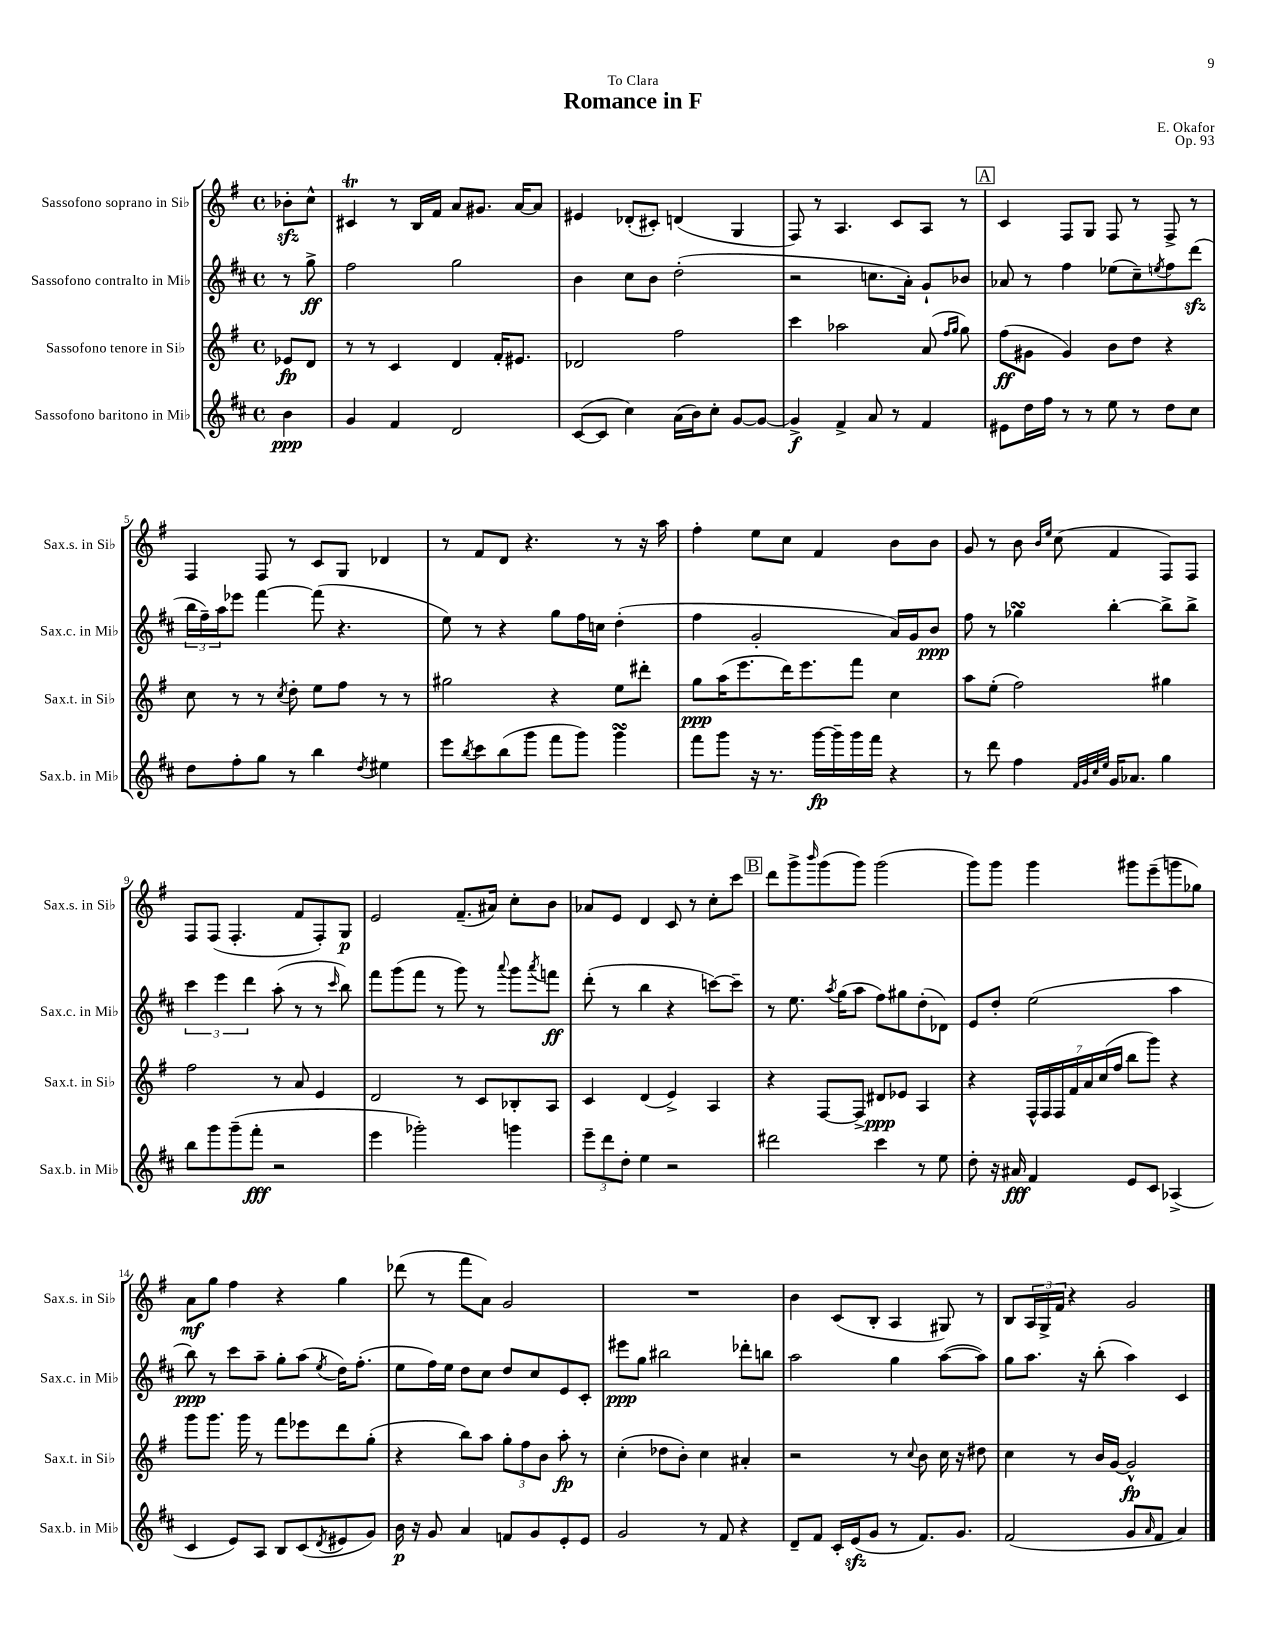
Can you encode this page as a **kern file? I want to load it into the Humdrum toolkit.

**kern	**kern	**kern	**kern
*staff4	*staff3	*staff2	*staff1
*clefG2	*clefG2	*clefG2	*clefG2
*k[f#c#]	*k[f#]	*k[f#c#]	*k[f#]
*M4/4	*M4/4	*M4/4	*M4/4
*met(c)	*met(c)	*met(c)	*met(c)
4b	8e-	8r	8b-'
.	8d	8gg^	8cc^^
=	=	=	=
4g	8r	2ff#	4c#
.	8r	.	.
4f#	4c	.	8r
.	.	.	16B
.	.	.	16f#
2d	4d	2gg	8a
.	.	.	8.g#
.	16f#'	.	.
.	8.e#	.	[16a
.	.	.	8a]
=	=	=	=
([8c#	2d-	4b	4e#
8c#]	.	.	.
4cc#)	.	8cc#	(8d-'
.	.	8b	8c#')
(16a	2ff#	(2dd'	(4d
16b)	.	.	.
8cc#'	.	.	.
[8g	.	.	4G
8g_	.	.	.
=	=	=	=
4g^]	4ccc	2r	8F#)
.	.	.	8r
4f#^	2aa-	.	4.A
8a	.	8.cc	.
8r	.	.	8c
.	.	16a')	.
4f#	(8a	8g`	8A
.	16qqff#	.	.
.	16qqgg	.	.
.	8gg)	8b-	8r
=	=	=	=
8e#	(8ff#	8a-	4c
16dd	8g#	8r	.
16ff#	.	.	.
8r	4g#)	4ff#	8F#
8r	.	.	8G
8ee	8b	(8ee-	8F#
8r	8dd	8cc#~)	8r
.	.	8qee	.
8dd	4r	8ff#	8F#^
8cc#	.	(8ddd	8r
=	=	=	=
8dd	8cc	24bb	4F#
.	.	24ff#~)	.
.	.	24aa	.
8ff#'	8r	8eee-	.
8gg	8r	[4fff#	8F#
.	8qcc	.	.
8r	8dd'	.	8r
4bb	8ee	(8fff#]	8c
.	8ff#	4.r	8G
8qdd	.	.	.
4ee#	8r	.	4d-
.	8r	.	.
=	=	=	=
8eee	2gg#	8ee)	8r
8qbb	.	.	.
8ccc#	.	8r	8f#
(8bb	.	4r	8d
8ggg	.	.	4.r
8fff#	4r	8gg	.
8ggg)	.	16ff#	.
.	.	16cc	.
4ggg	8ee	(4dd'	8r
.	8ddd#'	.	16r
.	.	.	16aa
=	=	=	=
8fff#	8gg	4ff#	4ff#'
8ggg	(16aa	.	.
.	8.eee	.	.
16r	.	2g'	8ee
8.r	.	.	.
.	16ddd)	.	8cc
.	8.eee	.	.
[16ggg	.	.	4f#
16ggg~]	.	.	.
16ggg	8fff#	.	.
16fff#	.	.	.
4r	4cc	16a)	8b
.	.	16g	.
.	.	8b	8b
=	=	=	=
8r	8aa	8ff#	8g
8ddd	(8ee'	8r	8r
4ff#	2ff#)	4gg-	8b
.	.	.	16qqb
.	.	.	16qqee
.	.	.	(8cc
32qqf#	.	.	.
32qqg	.	.	.
32qqcc#	.	.	.
32qqee	.	.	.
16g	.	[4bb'	4f#
8.a-	.	.	.
4gg	4gg#	8bb^]	8F#)
.	.	8bb^	8F#
=	=	=	=
8bb	2ff#	6ccc#	8F#
8ggg	.	.	(8F#
.	.	6eee	.
(8ggg~	.	.	4.F#'
.	.	6ddd	.
8fff#'	.	.	.
2r	8r	(8aa'	.
.	8a	8r	8f#
.	4e	8r	8F#')
.	.	16qqccc#	.
.	.	8bb)	8G
=	=	=	=
4eee	2d	8fff#	2e
.	.	(8ggg	.
2ggg-')	.	8fff#	.
.	.	8r	.
.	8r	8ggg)	(8.f#~
.	8c	8r	.
.	.	.	16a#)
.	.	8qqaaa	.
4ggg	8B-'	8ggg	8cc'
.	.	8qaaa	.
.	8A	8fff	8b
=	=	=	=
12eee~	4c	(8ddd'	8a-
12ddd	.	.	.
.	.	8r	8e
12dd'	.	.	.
4ee	(4d	4bb	4d
2r	4e^)	4r	8c
.	.	.	8r
.	4A	[8ccc)	8cc'
.	.	8ccc~]	8ccc
=	=	=	=
2ddd#	4r	8r	8ddd
.	.	8.ee	8ggg^
.	.	.	16qqbbb
.	[8F#	.	(8ggg
.	.	8qaa	.
.	.	(16gg	.
.	8F#^]	8aa	8ggg)
4ccc#	8d#	8ff#)	(2ggg
.	8e-	8gg#	.
8r	4A	(8dd'	.
8ee	.	8d-)	.
=	=	=	=
8dd'	4r	8e	8ggg)
16r	.	8dd'	8ggg
16a#	.	.	.
4f#	28F#^^	(2ee	4ggg
.	28F#	.	.
.	28F#	.	.
.	28f#	.	.
.	28a	.	.
.	(28cc	.	.
.	28ff#	.	.
8e	8bb	.	8ggg#
8c#	8ggg)	.	(8eee~
(4A-^	4r	4aa	8ggg
.	.	.	8gg-)
=	=	=	=
4c#	8ggg	8bb)	8a
.	8.ggg	8r	8gg
8e)	.	8ccc#	4ff#
.	16ggg	.	.
8A	8r	8aa~	.
8B	8fff#	8gg'	4r
(8c#	8eee-	(8aa	.
8qd	.	8qee	.
8e#	8ddd	16dd)	4gg
.	.	(8.ff#'	.
8g)	(8gg'	.	.
=	=	=	=
16b	4r	8ee	(8ddd-
16r	.	.	.
8g	.	16ff#)	8r
.	.	16ee	.
4a	8bb)	8dd	8fff#
.	8aa	8cc#	8a)
8f	12gg'	8dd	2g
.	12ff#	.	.
8g	.	8cc#	.
.	12b	.	.
8e'	8aa'	8e	.
8e	8r	8c#'	.
=	=	=	=
2g	(4cc'	8eee#	1r
.	.	8gg	.
.	8dd-	2bb#	.
.	8b')	.	.
8r	4cc	.	.
8f#	.	.	.
4r	4a#'	8ddd-'	.
.	.	8bb	.
=	=	=	=
8d~	2r	2aa	4b
8f#	.	.	.
16c#'	.	.	(8c
(16e	.	.	.
8g	.	.	8B'
8r	8r	4gg	4A
.	8qqcc	.	.
8.f#)	8b	.	.
.	16cc	([8aa	8G#)
8.g	16r	.	.
.	8dd#	8aa])	8r
=	=	=	=
(2f#	4cc	8gg	8B
.	.	8.aa	24A
.	.	.	24G^
.	.	.	24f#
.	8r	.	4r
.	.	16r	.
.	16b	(8bb'	.
.	[16g	.	.
8g	2g^^]	4aa)	2g
16qqa	.	.	.
8f#	.	.	.
4a)	.	4c#	.
==	==	==	==
*-	*-	*-	*-
